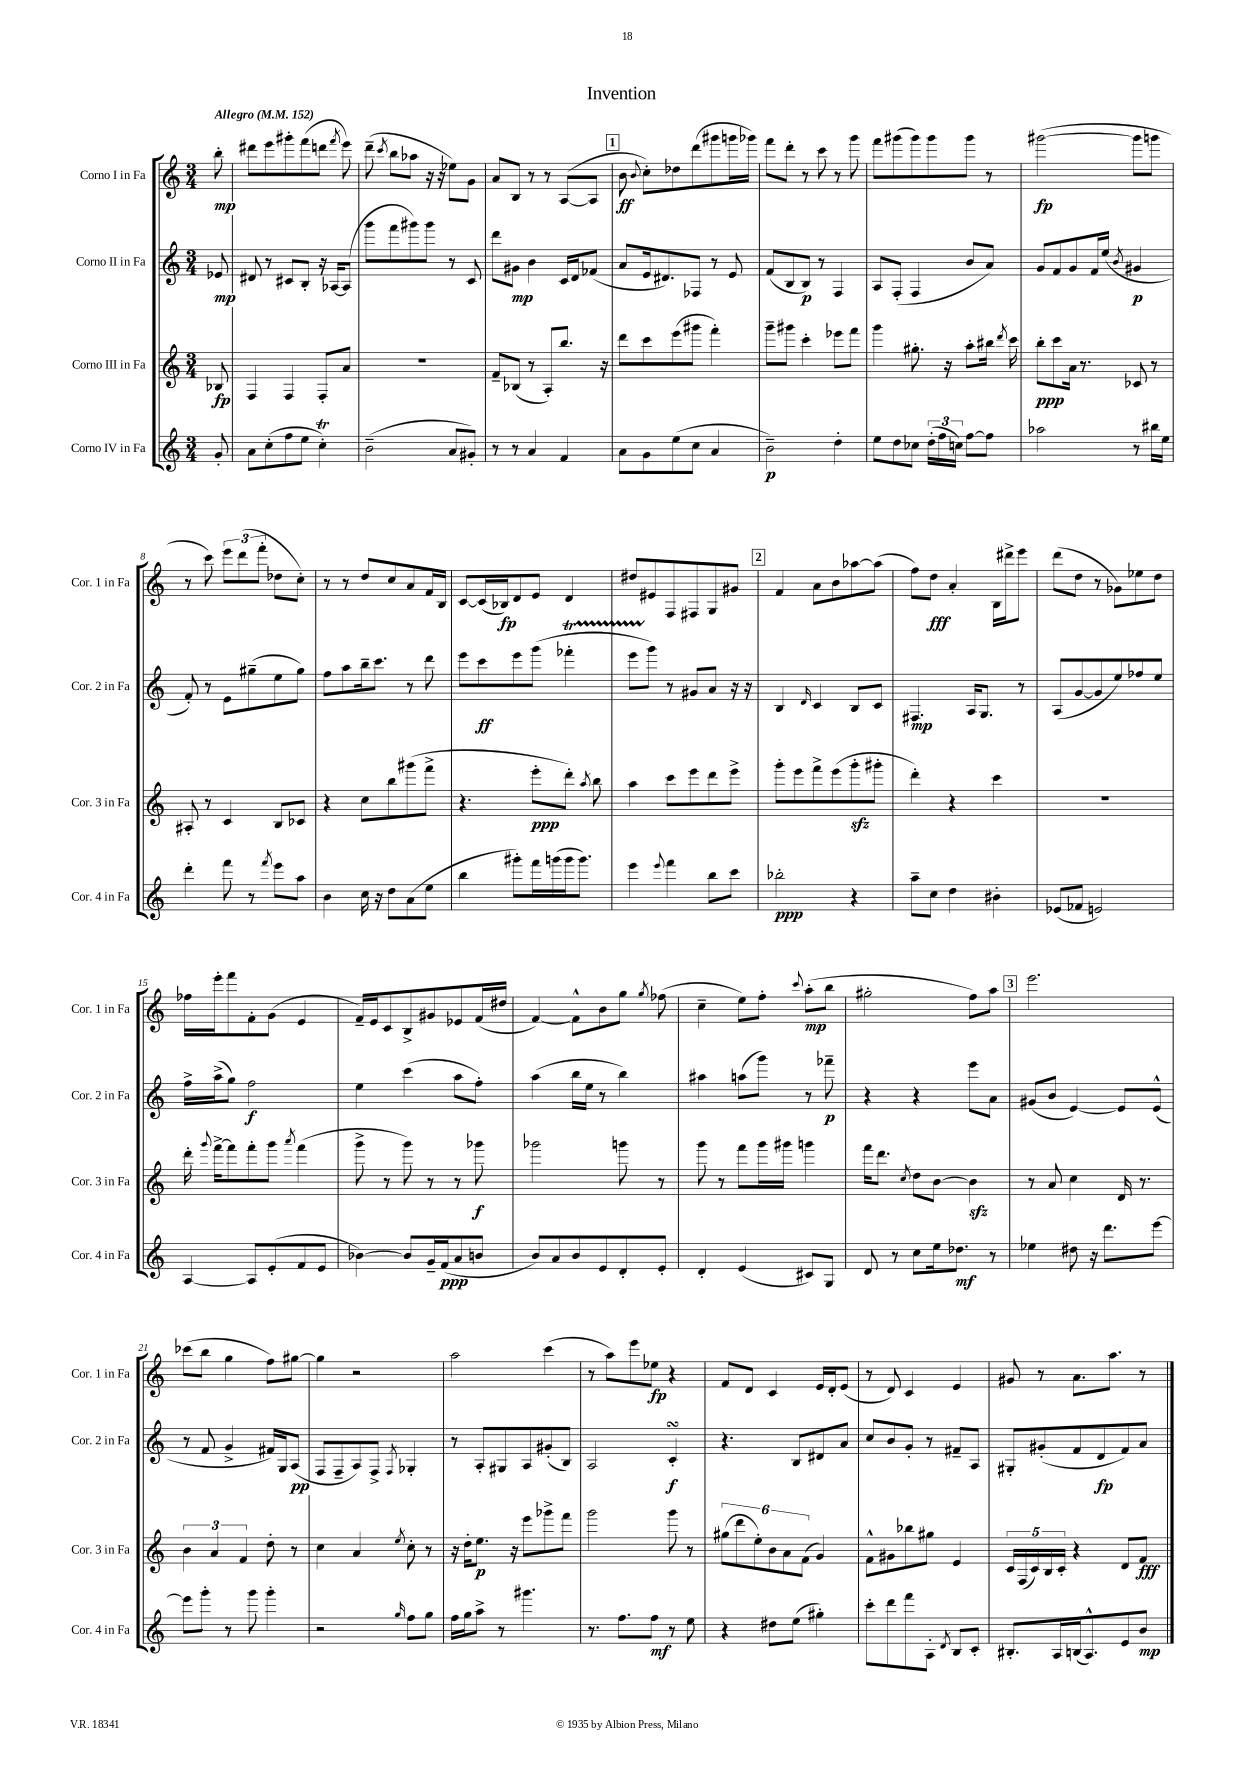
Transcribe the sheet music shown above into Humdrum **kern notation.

**kern	**kern	**kern	**kern
*staff4	*staff3	*staff2	*staff1
*clefG2	*clefG2	*clefG2	*clefG2
*k[]	*k[]	*k[]	*k[]
*M3/4	*M3/4	*M3/4	*M3/4
*MM152	*MM152	*MM152	*MM152
8g'/	8B-/	8e-/	8bb'\
=	=	=	=
8a\L	4F/	8d#/	8ddd#\L
(8cc'\	.	8r	8eee\
8ff\	4F/	8c#/L	8ggg#'\
8ee\J	.	8B'/J	(8fff\
4cc'\)	8F'/L	16r	8ddd\J
.	.	[16A-/LK	.
.	.	.	8qfff/
.	8a/J	(8A-/]J	8eee\)
=	=	=	=
(2b~\	2.r	8ggg\L	(8ddd~\
.	.	.	8qccc/
.	.	8fff\	8bb\L
.	.	8ggg#\)	8aa-\J
.	.	8ggg#\J	16r
.	.	.	16r
8a/L	.	8r	8ee-\L)
8g#'/J)	.	8c/	8g\J
=	=	=	=
8r	8f~/L	8ddd\L	8a/L
8r	(8B-/J	8g#\J	8B/J
4a/	8r	4b\	8r
.	8A'/L)	.	8r
4f/	8.bb/J	16c/LL	([8A/L
.	.	16d/J	.
.	.	(8f-/J	8A/]J
.	16r	.	.
=	=	=	=
8a\L	8ddd\L	8a/L	8b\
.	.	.	8qqb/
8g\	8ccc\	16e/k	8cc'\L)
.	.	8.d#/)	.
(8ee\	(8eee\	.	8dd-\
8cc\J	8ggg#\J	8F-/J	(8ddd\
4a/	4fff'\)	8r	8ggg#\
.	.	8e/	16ggg\L
.	.	.	16ggg-\JJ)
=	=	=	=
2b~\)	8ggg~\L	(8f/L	8fff\L
.	8ggg#\J	8B/	8ddd'\J
.	4ccc'\	8B/J)	8r
.	.	8r	8ccc\
4dd'\	8eee-\L	4F/	8r
.	8fff\J	.	8ggg\
=	=	=	=
8ee\L	4ggg\	8A/L	8fff\L
8dd\	.	(8F'/J	(8ggg#\
8cc-\J	8.gg#'\	4F/	8ggg#\)
(24dd'\LL	.	.	8ggg#\
24ff\	.	.	.
.	16r	.	.
24cc\JJ)	.	.	.
[8ff\L	8aa'\L	8b/L	8ggg#\J
8ff\]J	16bb#\Jk	8a/J)	8r
.	8qddd/	.	.
.	16ccc\	.	.
=	=	=	=
2aa-\	8bb'\L	8g/L	([2ggg#\
.	8ccc\	8f/	.
.	16a\Jk	8g/	.
.	8.r	.	.
.	.	16f/L	.
.	.	(16ee/JJ	.
.	.	8qb/	.
8r	8c-/	4g#/	8ggg#\]L
16bb#\LL	8r	.	8ggg\J
16ee\JJ	.	.	.
=	=	=	=
4ddd'\	8A#'/	8f'/)	8r
.	8r	8r	8ccc\)
8fff\	4c/	8e\L	12eee\L
.	.	.	(12ddd\
8r	.	(8gg#~\	.
.	.	.	12fff'\J
8qfff/	.	.	.
8eee\L	8B/L	8ee\	8dd-\L
8aa\J	8c-/J	8gg#\J)	8cc'\J)
=	=	=	=
4b\	4r	8ff\L	8r
.	.	8aa\	8r
16cc\	8cc\L	16bb~\k	8dd/L
16r	.	8.ccc\J	.
8dd\L	8bb\	.	8cc/
(8a\	(8ggg#\	8r	8a/
8ee\J	8fff^\J	8ddd\	16f/L
.	.	.	16B/JJ
=	=	=	=
4bb\	4.r	8eee\L	[8c/L
.	.	8ccc\	(16c/]L
.	.	.	16B-/J)
8ggg#'\L)	.	8eee\	8d/
16fff\L	8eee'\L	(8ggg\J	8e/J
(16ggg\	.	.	.
16ggg\J	8ddd'\J)	4fff-'\	4d/
8.ggg\J)	.	.	.
.	8qaa/	.	.
.	8bb\	.	.
=	=	=	=
4eee\	4aa\	8eee\L	8dd#/L
.	.	8ggg\J)	8e#/
8qqeee/	.	.	.
4fff\	8ccc\L	8r	8F/
.	8eee\	8g#/L	8F#/
8bb\L	8ddd\	8a/J	8G/
8ccc\J	8eee^\J	16r	8g#/J
.	.	16r	.
=	=	=	=
2bb-'\	8ggg'\L	4B/	4f/
.	8eee\	.	.
.	.	16qqd/	.
.	8fff^\	4c/	8a\L
.	(8eee\	.	8b\
4r	8ggg'\	8B/L	[8aa-\
.	8ggg#'\J	8c/J	(8aa-\]J
=	=	=	=
8aa~\L	4ddd'\)	4.F#/	8ff\L)
8cc\J	.	.	8dd\J
4dd\	4r	.	4a'/
.	.	16A/LK	.
.	.	8.G/J	.
4b#'\	4ccc\	.	16B\LL
.	.	.	16ddd#^\J
.	.	8r	8eee\J
=	=	=	=
(8e-/L	2.r	(8A/L	(8ddd\L
8f-/J	.	[8g/	8dd\J
2e/)	.	8g/]	8r
.	.	8ee/)	8g-\L)
.	.	8ff-/	8ee-\
.	.	8ee/J	8dd\J
=	=	=	=
[4A/	16ddd'\	16ff^\LL	16ff-\LL
.	8qqggg/	.	.
.	[16fff^\LK	(16aa^\J	16eee'\J
.	8fff\]	8gg\J)	8fff\
8A/]L	8fff'\	2ff\	8f'\
(8e'/	8ggg\J	.	(8g\J
.	8qaaa/	.	.
8f/	(4fff\	.	4e/
8e/J	.	.	.
=	=	=	=
[4b-\)	8ggg^\	4ee\	16f~/LL)
.	.	.	16e/J
.	8r	.	8c/
8b-/]L	8ggg\)	(4ccc\	8B^/
16g~/L	8r	.	8g#/
(16f/J	.	.	.
8a/	8r	8aa\L	8e-/
8b/J	8ggg-\	8ff'\J)	(16f/L
.	.	.	16dd#/JJ
=	=	=	=
8b/L)	2ggg-\	(4aa\	[4f/)
8a/	.	.	.
8b/	.	16bb\LL	8f^^\]L
.	.	16ee\JJ	.
8e/	.	8r	8b\
8d'/	8ggg\	4bb\)	8gg\J
.	.	.	8qgg/
8e'/J	8r	.	(8ff-\
=	=	=	=
4d'/	8ggg\	4aa#\	4cc~\
.	8r	.	.
(4e/	8fff\L	(8aa\L	8ee\L)
.	16ggg\L	8ggg\J)	8ff'\J
.	16ggg#\JJ	.	.
.	.	.	8qqccc/
8c#/L)	4ggg\	8r	(8aa'\L
8G/J	.	8fff-~\	8bb\J
=	=	=	=
8d/	16fff\LK	4r	2gg#'\
.	8.ddd\J	.	.
8r	.	.	.
.	8qcc/	.	.
8cc\L	8dd\L	4r	.
16ee\k	[8b\J	.	.
8.dd-\J	.	.	.
.	4b\]	8eee\L	8ff\L)
8r	.	8a\J	8aa\J
=	=	=	=
4ee-\	8r	(8g#/L	2.eee\
.	8a/	8b/J	.
8dd#\	4cc\	[4e/)	.
16r	.	.	.
8.ddd\L	.	.	.
.	16d/	8e/]L	.
.	8.r	.	.
[8eee\J	.	(8e^^/J	.
=	=	=	=
8eee\]L	6b\	8r	(8ccc-\L
8ggg'\J	.	8f/	8bb\J
.	6a/	.	.
8r	.	4g^/	4gg\
.	6f/	.	.
8ggg\	.	.	.
4ggg'\	8dd'\	16f#/LL)	8ff\L)
.	.	16G/J	.
.	8r	(8A/J	[8gg#\J
=	=	=	=
2r	4cc\	8F/L	4gg#\]
.	.	8F~/	.
.	4a/	8A/)	2r
.	.	8F^/J	.
16qqgg/	8qee/	8qF/	.
8ff\L	8cc'\	4G-'/	.
8gg\J	8r	.	.
=	=	=	=
16ff\LL	16r	8r	2aa\
16gg\J	16dd'\LK	.	.
8aa^\J	8.ee\J	8A'/L	.
8r	.	8G#/	.
.	16r	.	.
4.ggg#\	8eee\L	8A/	.
.	8ggg-^\	(8g#'/	(4ccc\
.	8fff\J	8B/J)	.
=	=	=	=
8.r	2ggg\	2A/	8r
.	.	.	8aa\L)
8.ff\L	.	.	.
.	.	.	8eee\
8ff\J	.	.	8ee-\J
8r	8ggg\	4c'/	4r
8ee\	8r	.	.
=	=	=	=
4r	(12gg#\L	4.r	8f/L
.	12ddd\	.	.
.	.	.	8d/J
.	12ee'\)	.	.
8dd#\L	12b\	.	4c/
.	12a\	.	.
(8ee\J	.	8B/L	.
.	(12f\J	.	.
4gg#'\)	4g/)	8d#/	16e/LL
.	.	.	16d'/J
.	.	8a/J	(8e/J
=	=	=	=
8ccc'\L	8f^^\L	8cc/L	8r
8ddd\	8g#\	8b/	8d/)
8fff\	8bb-\	8g'/J	4c/
8A'\J	8gg#\J	8r	.
8qd/	.	.	.
8B/L	4e/	8f#~/L	4e/
8c'/J	.	8A/J	.
=	=	=	=
8.B#'/L	20c/LL	8G#'/L	8g#/
.	(20F/	.	.
.	20c/)	.	.
.	.	(8g#'/	8r
.	20B/	.	.
16A/L	.	.	.
.	20c'/JJ	.	.
(16B/J	4r	8f/	8.a\L
8.A^^/)	.	.	.
.	.	8d/	.
.	.	.	8.aa\J
8e/	8d/L	8f/)	.
8b/J	8f/J	8a/J	8r
==	==	==	==
*-	*-	*-	*-
